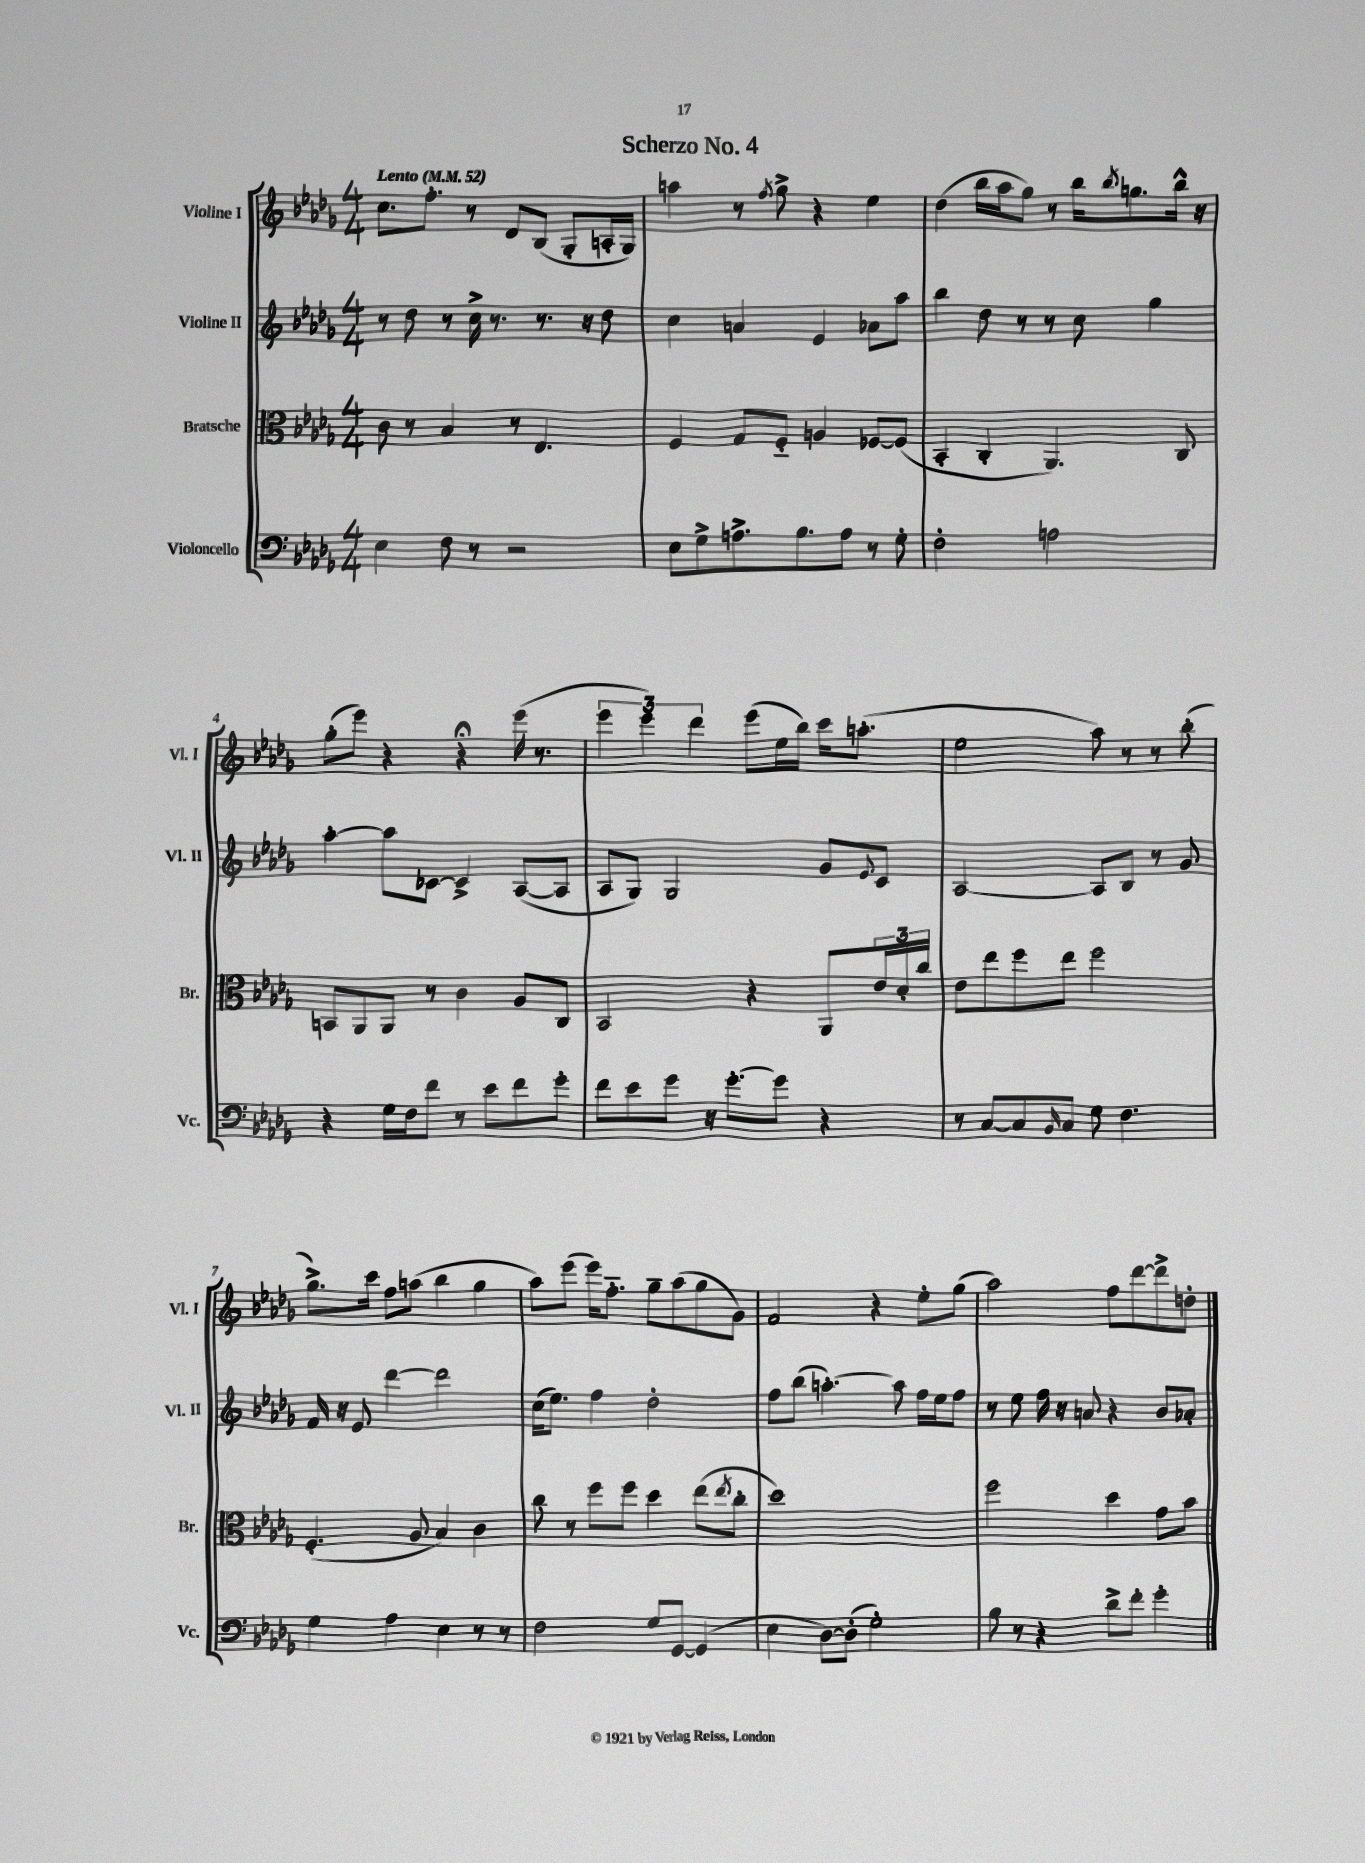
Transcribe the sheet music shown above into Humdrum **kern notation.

**kern	**kern	**kern	**kern
*staff4	*staff3	*staff2	*staff1
*clefF4	*clefC3	*clefG2	*clefG2
*k[b-e-a-d-g-]	*k[b-e-a-d-g-]	*k[b-e-a-d-g-]	*k[b-e-a-d-g-]
*M4/4	*M4/4	*M4/4	*M4/4
*MM52	*MM52	*MM52	*MM52
4E-\	8c\	8r	8.cc\L
.	8r	8dd-\	.
.	.	.	8.ff'\J
8F\	4B-/	8r	.
8r	.	16cc^\	8r
.	.	8.r	.
2r	8r	.	8d-/L
.	4.E-/	8.r	(8B-/J
.	.	.	8G-'/L
.	.	16r	.
.	.	8dd-\	16A'/L
.	.	.	16G-/JJ)
=	=	=	=
8E-\L	4F/	4cc\	4aa\
8G-^\	.	.	.
8.A^\	8G-/L	4a/	8r
.	.	.	8qff/
.	8F'~/J	.	8gg-^\
8.B-\	.	.	.
.	4A/	4e-/	4r
8A\J	.	.	.
8r	[8F-/L	8a-\L	4ee-\
8G-'\	(8F-/]J	8aa-\J	.
=	=	=	=
2F'\	4BB-'/	4bb-\	(4dd-\
.	4C'/	8dd-\	16bb-\LL
.	.	.	16aa-\J
.	.	8r	8gg-\J)
2A\	4.AA-/)	8r	8r
.	.	8cc\	16bb-\LK
.	.	.	8qbb-/
.	.	.	8.gg\
.	.	4gg-\	.
.	8C/	.	16bb-^^\Jk
.	.	.	16r
=	=	=	=
4r	8BB/L	[4aa-'\	(8gg-'\L
.	8AA-/	.	8eee-\J)
16G-\LL	8AA-/J	8aa-\]L	4r
16F\J	.	.	.
8f\J	8r	[8c-\J	.
8r	4c\	4c-^/]	4r;
8e-\L	.	.	.
8f\	8A-/L	([8A-/L	(16eee-\
.	.	.	8.r
8g-'\J	8C/J	8A-/]J	.
=	=	=	=
8f\L	2BB-/	8A-/L	6eee-\
8e-\	.	8G-/J)	.
.	.	.	6eee-\)
8g-\J	.	2G-/	.
.	.	.	6ddd-\
16r	.	.	.
[8.g-'\L	.	.	.
.	4r	.	(8eee-\L
8g-\]J	.	.	16ee-\L
.	.	.	16bb-\JJ)
4r	8AA-/L	8g-/L	16ccc\LK
.	.	.	(8.aa'\J
.	.	8qqe-/	.
.	24e-/L	8c/J	.
.	24d-'/	.	.
.	24cc/JJ	.	.
=	=	=	=
8r	8e-\L	[2A-/	2ee-\
[8C/L	8ee-\	.	.
8C/]	8ff\	.	.
16qqBB-/	.	.	.
8C/J	8ee-\J	.	.
8G-\	2ff\	8A-/]L	8aa-\)
4.F\	.	8B-/J	8r
.	.	8r	8r
.	.	8g-/	(8bb-'\
=	=	=	=
4G-\	(4.F'/	16f/	8.gg-^\L)
.	.	16r	.
.	.	8e-/	.
.	.	.	16ccc\Jk
4A-\	.	[4ddd-\	8ff\L
.	8A-/	.	(8aa\J
4E-\	4B-/)	2ddd-\]	4bb-\
8r	4c\	.	4gg-\
8r	.	.	.
=	=	=	=
2F\	8cc\	(16cc\LK	8aa-\L)
.	.	8.ee-\J)	.
.	8r	.	(8eee-\J
.	8ff\L	4ff\	16eee-\LK)
.	.	.	8.ff'~\J
.	8ff\J	.	.
8G-/L	4dd-\	2dd-'\	8gg-~\L
[8GG-/J	.	.	(8aa-\
(4GG-/]	(8ee-\L	.	8gg-\
.	8qee-/	.	.
.	8cc'\J	.	8g-\J)
=	=	=	=
4E-\	1dd-)	8ff\L	2f/
.	.	(8bb-\J	.
[8D-\L)	.	[4.aa'\)	.
(8D-'\]J	.	.	.
2G-'\)	.	.	4r
.	.	8aa\]	.
.	.	16ff\LL	8ee-'\L
.	.	16ee-\J	.
.	.	8ff\J	(8gg-\J
=	=	=	=
8B-\	2ff\	8r	2aa-\)
8r	.	8ee-\	.
4r	.	16ff\	.
.	.	16r	.
.	.	8a/	.
8d-^\L	4dd-\	4r	8ff\L
8f'\J	.	.	[8ddd-\
4g-'\	8g-\L	8b-/L	8ddd-^\]
.	8b-\J	8a-'/J	8dd'\J
==	==	==	==
*-	*-	*-	*-
